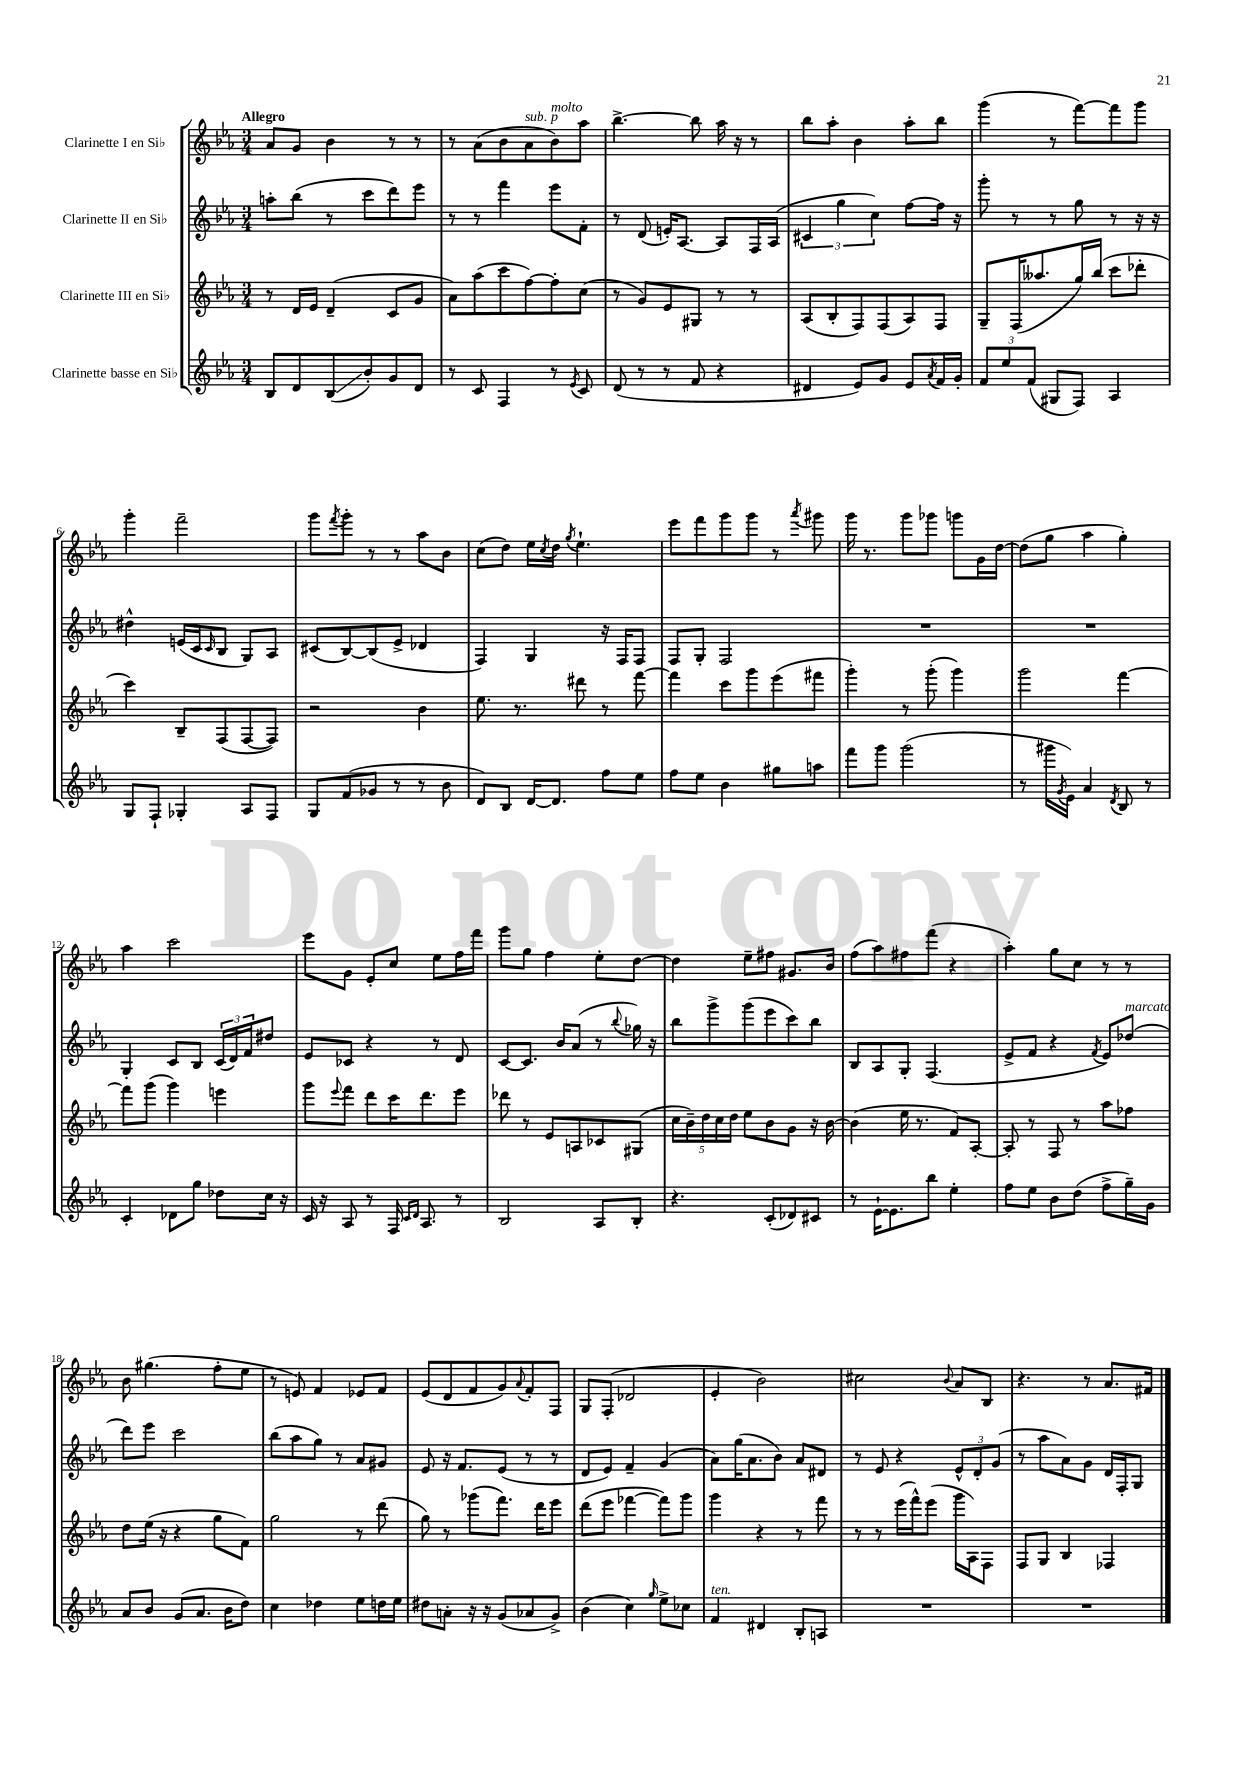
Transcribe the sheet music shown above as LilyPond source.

<<
\new StaffGroup <<
\new Staff = "s0" \with { instrumentName = "Clarinette I en Sib" } {
    \clef treble \key ees \major \numericTimeSignature \time 3/4 \tempo "Allegro"
    aes'8 g'8 bes'4 r8 r8 |
    r8 aes'8( bes'8 aes'8^\markup { \italic "sub. p" } bes'8^\markup { \italic "molto" }) aes''8 |
    bes''4.~-> bes''8 aes''16 r16 r8 |
    bes''8 aes''8-. bes'4 aes''8-. bes''8 |
    g'''4( r8 f'''8~) f'''8 g'''8 |
    g'''4-. f'''2-- |
    g'''8 \acciaccatura { f'''8 } g'''8-. r8 r8 aes''8 bes'8 |
    c''8( d''8) ees''16 \acciaccatura { c''8 } d''16 \acciaccatura { g''8 } ees''4.-! |
    ees'''8 f'''8 g'''8 g'''8 r8 \acciaccatura { aes'''8 } gis'''8 |
    g'''16 r8. g'''8 ges'''8 g'''8 g'16 d''16~ |
    d''8( g''8 aes''4 g''4-.) |
    aes''4 c'''2 |
    ees'''8 g'8 ees'8-. c''8 ees''8 f''16 f'''16 |
    g'''8 g''8 f''4 ees''8-. d''8~ |
    d''4 ees''8-- fis''8 gis'8. bes'16 |
    f''8( aes''8) fis''8 f'''8( r4 |
    aes''4-.) g''8 c''8 r8 r8 |
    bes'8 gis''4.( f''8-. ees''8 |
    r8 e'8) f'4 ees'8 f'8 |
    ees'8( d'8 f'8 g'8) \appoggiatura { aes'8 } f'8-. f8 |
    g8 f8-.( des'2 |
    ees'4-. bes'2) |
    cis''2 \appoggiatura { bes'8 } aes'8 bes8 |
    r4. r8 aes'8. fis'16 \bar "|." |
}
\new Staff = "s1" \with { instrumentName = "Clarinette II en Sib" } {
    \clef treble \key ees \major \numericTimeSignature \time 3/4
    a''8-. bes''8( r8 c'''8 d'''8) ees'''8 |
    r8 r8 f'''4 ees'''8 f'8-. |
    r8 d'8( e'16-.) aes8.~ aes8 f16 aes16( |
    \tuplet 3/2 { cis'4 g''4 c''4) } f''8~ f''16 r16 |
    g'''8-. r8 r8 g''8 r8 r16 r16 |
    dis''4-^ e'16( c'16 \grace { c'16 } bes8 g8) aes8 |
    cis'8( bes8~) bes8( ees'8-> des'4 |
    f4) g4 r16 f16 f8 |
    f8 g8-. f2 |
    R2. |
    R2. |
    g4-. c'8 bes8 \tuplet 3/2 { c'16( d'16) f'16 } dis''8 |
    ees'8 ces'8 r4 r8 d'8 |
    c'8~ c'8. bes'16 aes'8( r8 \appoggiatura { bes''8 } ges''16) r16 |
    bes''8 g'''8-> g'''8( ees'''8 c'''8) bes''8 |
    bes8 aes8 g8-. f4.( |
    ees'8-> f'8 r4 \acciaccatura { f'8 } ees'8) des''8^\markup { \italic "marcato" }( |
    d'''8) ees'''8 c'''2 |
    bes''8( aes''8 g''8) r8 aes'8 gis'8 |
    ees'8 r16 f'8. ees'8( r8 r8 |
    d'8 ees'8) f'4-- g'4( |
    aes'8) g''16( aes'8. bes'8) aes'8 dis'8 |
    r8 ees'8 r4 \tuplet 3/2 { ees'8-^ d'8-. g'8( } |
    r8 aes''8 aes'8) g'8 d'16 f16-. g8 \bar "|." |
}
\new Staff = "s2" \with { instrumentName = "Clarinette III en Sib" } {
    \clef treble \key ees \major \numericTimeSignature \time 3/4
    r8 d'16 ees'16 d'4--( c'8 g'8 |
    aes'8) aes''8( c'''8 f''8~) f''8-. c''8( |
    r8 g'8) ees'8 gis8 r8 r8 |
    aes8( bes8-. f8) f8( aes8) f8 |
    g8-- f16( aeses''8. g''16) bes''16( c'''8 des'''8-. |
    c'''4) bes8-- f8( f8~ f8) |
    r2 bes'4 |
    ees''8. r8. dis'''8 r8 f'''8~ |
    f'''4 c'''8 g'''8 ees'''8( fis'''8 |
    g'''4-.) r8 g'''8-.( g'''4) |
    g'''2 f'''4~ |
    f'''8 g'''8( g'''4) e'''4 |
    g'''8 \appoggiatura { ees'''8 } f'''8 d'''8 c'''16 d'''8. ees'''8 |
    des'''8 r8 ees'8 a8 ces'8 gis8( |
    \tuplet 5/4 { c''16 bes'16--) d''16 c''16 d''16 } ees''8 bes'8 g'8 r16 bes'16~ |
    bes'4( ees''16 r8. f'8) aes8~-. |
    aes8-. r8 f8 r8 aes''8 fes''8 |
    d''8 ees''16( r16 r4 g''8 f'8) |
    g''2 r8 d'''8( |
    g''8) r8 ges'''8( f'''8.) d'''16 ees'''8 |
    d'''8( ees'''8 fes'''4~ fes'''8) g'''8 |
    g'''4 r4 r8 f'''8 |
    r8 r8 ees'''16( f'''16-^) ees'''8( g'''16 aes16) f8 |
    f8 g8 bes4 fes4 \bar "|." |
}
\new Staff = "s3" \with { instrumentName = "Clarinette basse en Sib" } {
    \clef treble \key ees \major \numericTimeSignature \time 3/4
    bes8 d'8 bes8\glissando( bes'8-.) g'8 d'8 |
    r8 c'8 f4 r8 \acciaccatura { ees'8 } c'8 |
    d'8( r8 r8 f'8 r4 |
    dis'4 ees'8) g'8 ees'8 \acciaccatura { aes'8 } f'16 g'16-. |
    \tuplet 3/2 { f'8 ees''8 f'8( } gis8 f8) aes4 |
    g8 f8-! ges4-. aes8 f8 |
    g8 f'8( ges'8 r8 r8 bes'8 |
    d'8) bes8 d'16~ d'8. f''8 ees''8 |
    f''8 ees''8 bes'4 gis''8 a''8 |
    f'''8 g'''8 g'''2( |
    r8 gis'''16 \acciaccatura { g'8 } ees'16) aes'4 \acciaccatura { d'8 } bes8 r8 |
    c'4-. des'8 g''8 des''8 c''16 r16 |
    c'16 r16 aes8 r8 f16 \grace { c'16 d'16 } aes8. r8 |
    bes2 aes8 bes8-. |
    r4. c'8-.( des'8) cis'8 |
    r8 ees'16~-! ees'8. bes''8 ees''4-. |
    f''8 ees''8 bes'8 d''8( f''8-> g''16--) g'16 |
    aes'8 bes'8 g'8( aes'8. bes'16 d''8) |
    c''4 des''4 ees''8 d''16 ees''16 |
    dis''8 a'8-. r16 r16 g'8( aes'8 g'8->) |
    bes'4( c''4) \grace { g''16 } ees''8-> ces''8 |
    f'4^\markup { \italic "ten." } dis'4 bes8-. a8 |
    R2. |
    R2. \bar "|." |
}
>>
>>
